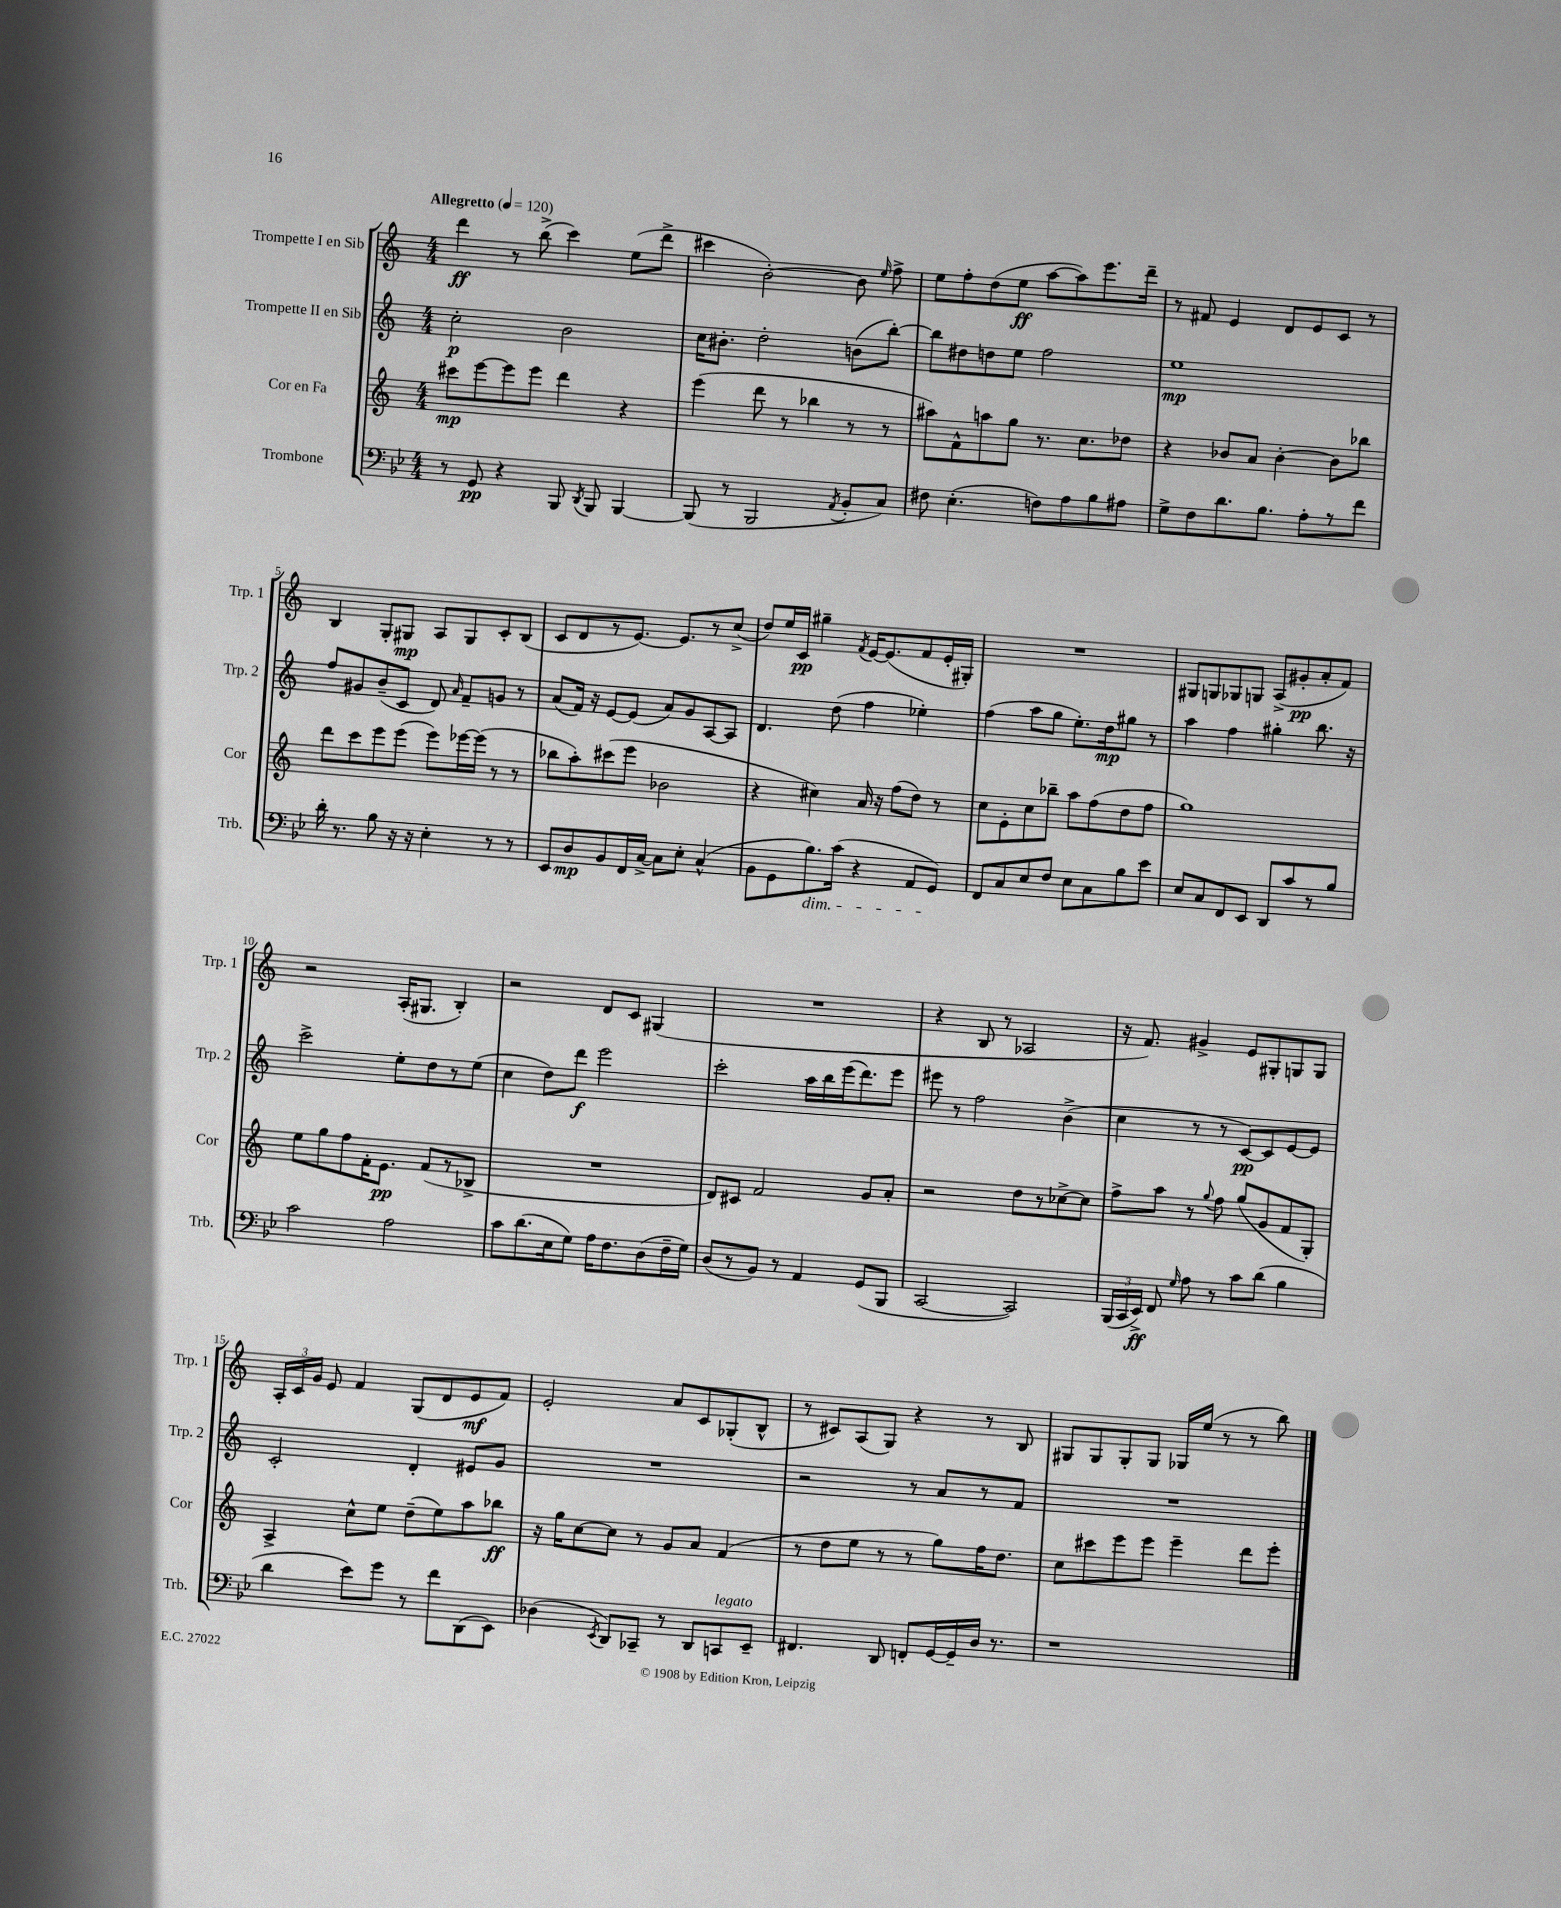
<<
\new StaffGroup <<
\new Staff = "s0" \with { instrumentName = "Trompette I en Sib" shortInstrumentName = "Trp. 1" } {
    \clef treble \key c \major \numericTimeSignature \time 4/4 \tempo "Allegretto" 4 = 120
    \autoBeamOff d'''4\ff r8 b''8->( c'''4) e''8[( d'''8]-> |
    cis'''4 b'2~-.) b'8 \grace { e''16 } f''8-> |
    e''8[ f''8-. d''8( e''8]\ff a''8[~ a''8) e'''8. d'''16]-- |
    r8 fis'8 e'4 d'8[ e'8 c'8] r8 |
    b4 g8[-. gis8]\mp a8[ gis8 c'8-. b8]( |
    c'8[ d'8 r8 e'8.]~) e'8.[ r8 c''8]->( |
    d''8[) e''16 c'16]\pp gis''4-- \acciaccatura { f'8 } e'16[~ e'8.( f'8 e'16-. gis16]-.) |
    R1 |
    gis8[ g8 ges8 g8] a8[->( gis'8-.\pp a'8-. f'8]) |
    r2 a16[-.( gis8.] b4-.) |
    r2 d'8[ c'8] gis4( |
    R1 |
    r4 b8 r8 aes2 |
    r16 f'8.) gis'4-> e'8[ gis8-. g8 g8] |
    \tuplet 3/2 { a16[-. c'16 g'16] } e'8 f'4 g8[( d'8 e'8\mf f'8]) |
    e'2-. a'8[ c'8 ges8-.( b8]-^ |
    r8 cis'8[) a8( g8]) r4 r8 b8 |
    gis8[ gis8 gis8-. gis8] ges16[ e''16]( r8 r8 b''8) \bar "|." |
}
\new Staff = "s1" \with { instrumentName = "Trompette II en Sib" shortInstrumentName = "Trp. 2" } {
    \clef treble \key c \major \numericTimeSignature \time 4/4
    \autoBeamOff c''2-.\p b'2 |
    c''16[ bis'8.]-. d''2-. b'8[( b''8]~-.) |
    b''8[ dis''8 d''8 e''8] f''2 |
    e''1\mp |
    f''8[ gis'8 b'8--( c'8] d'8) \grace { a'16 } f'8[-- g'8] r8 |
    a'8[( f'16]) r16 e'8[~ e'8]( a'8[) g'8 a8~ a8] |
    d'4. d''8( f''4 ees''4-.) |
    f''4( a''8[ g''8] e''8.[-.) d''16\mp gis''8] r8 |
    a''4 f''4 gis''4-. b''8. r16 |
    c'''2-> e''8[-. d''8 r8 e''8]( |
    c''4 d''8[) d'''8]\f e'''2 |
    c'''2-. a''16[ b''16 e'''16( d'''8.) e'''8] |
    eis'''8 r8 f''2 b'4->( |
    c''4 r8 r8 c'8[~\pp) c'8 e'8~ e'8] |
    c'2-. d'4-. eis'8[ g'8] |
    R1 |
    r2 r8 a'8[ r8 f'8] |
    R1 \bar "|." |
}
\new Staff = "s2" \with { instrumentName = "Cor en Fa" shortInstrumentName = "Cor" } {
    \clef treble \key c \major \numericTimeSignature \time 4/4
    \autoBeamOff cis'''8[\mp e'''8~ e'''8 e'''8] d'''4 r4 |
    e'''4( d'''8 r8 bes''4 r8 r8 |
    ais''8[) f'8-^ a''8 g''8] r8. c''8.[ des''8] |
    r4 bes'8[ a'8] bes'4~-. bes'8[ bes''8] |
    d'''8[ c'''8 e'''8 e'''8]( e'''8[) ees'''16~ ees'''16]( r8 r8 |
    bes''8[ a''8-.) cis'''8( e'''8] bes'2 |
    r4 cis''4) a'16 r16 f''8[( d''8]) r8 |
    c''8[ e'8-. c''8 bes''8]-- a''8[ f''8( d''8 f''8] |
    g''1) |
    e''8[ g''8 f''8 f'16-. e'8.]\pp f'8[( r8 bes8]-> |
    R1 |
    d'8[) cis'8] f'2 g'8[ a'8]-. |
    r2 d''8[ r8 ces''8~-> ces''8] |
    f''8[-> a''8] r8 \appoggiatura { g''8 } f''8 g''8[( g'8 f'8 g8]-.) |
    a4-> c''8[-^ e''8] d''8[--( e''8) a''8 bes''8]\ff |
    r16 g''16[ c''8~ c''8] r8 g'8[ a'8] f'4( |
    r8 d''8[ e''8] r8 r8 g''8[) f''16 d''8.] |
    c''8[ cis'''8 e'''8 e'''8] e'''4-- d'''8[ e'''8]-. \bar "|." |
}
\new Staff = "s3" \with { instrumentName = "Trombone" shortInstrumentName = "Trb." } {
    \clef bass \key bes \major \numericTimeSignature \time 4/4
    \autoBeamOff r8 g,8\pp r4 bes,,8 \acciaccatura { d,8 } bes,,8 bes,,4~ |
    bes,,8( r8 bes,,2 \acciaccatura { a,8 } bes,8[-. c8]) |
    fis8 ees4.-.( f8[) a8 bes8 ais8] |
    g8[-> f8 d'8. bes8.] a8[-. r8 f'8] |
    d'16-. r8. bes8 r16 r16 ees4-. r8 r8 |
    ees,8[ d8\mp bes,8 f,16 c16]~-> c8[ ees8]-. c4-^( |
    bes,8[ g,8 bes8.\dim) c'16]( r4 a,8[ g,8]\!) |
    f,8[ c8 ees8 f8] ees8[ c8 bes8 ees'8] |
    ees8[ c8 f,8 ees,8] d,8[ c'8 r8 bes8] |
    c'2 a2 |
    c'8[ d'8.( ees16 g8]) a16[ f8. d8( f16-- g16]) |
    d8[( r8 bes,8]) r8 a,4 g,8[( bes,,8] |
    c,2~ c,2) |
    \tuplet 3/2 { bes,,16[( c,16 ees,16]->\ff) } f,8 \grace { g16 } a8 r8 c'8[ d'8]( bes4 |
    d'4 ees'8[) g'8] r8 f'8[ d,8( ees,8]) |
    des4( \acciaccatura { ees,8 } d,8[) ces,8]-- r8 d,8[ c,8^\markup { \italic "legato" } ees,8]-- |
    fis,4. d,8 f,8[-. g,16~ g,16-- d16] r8. |
    r1 \bar "|." |
}
>>
>>
